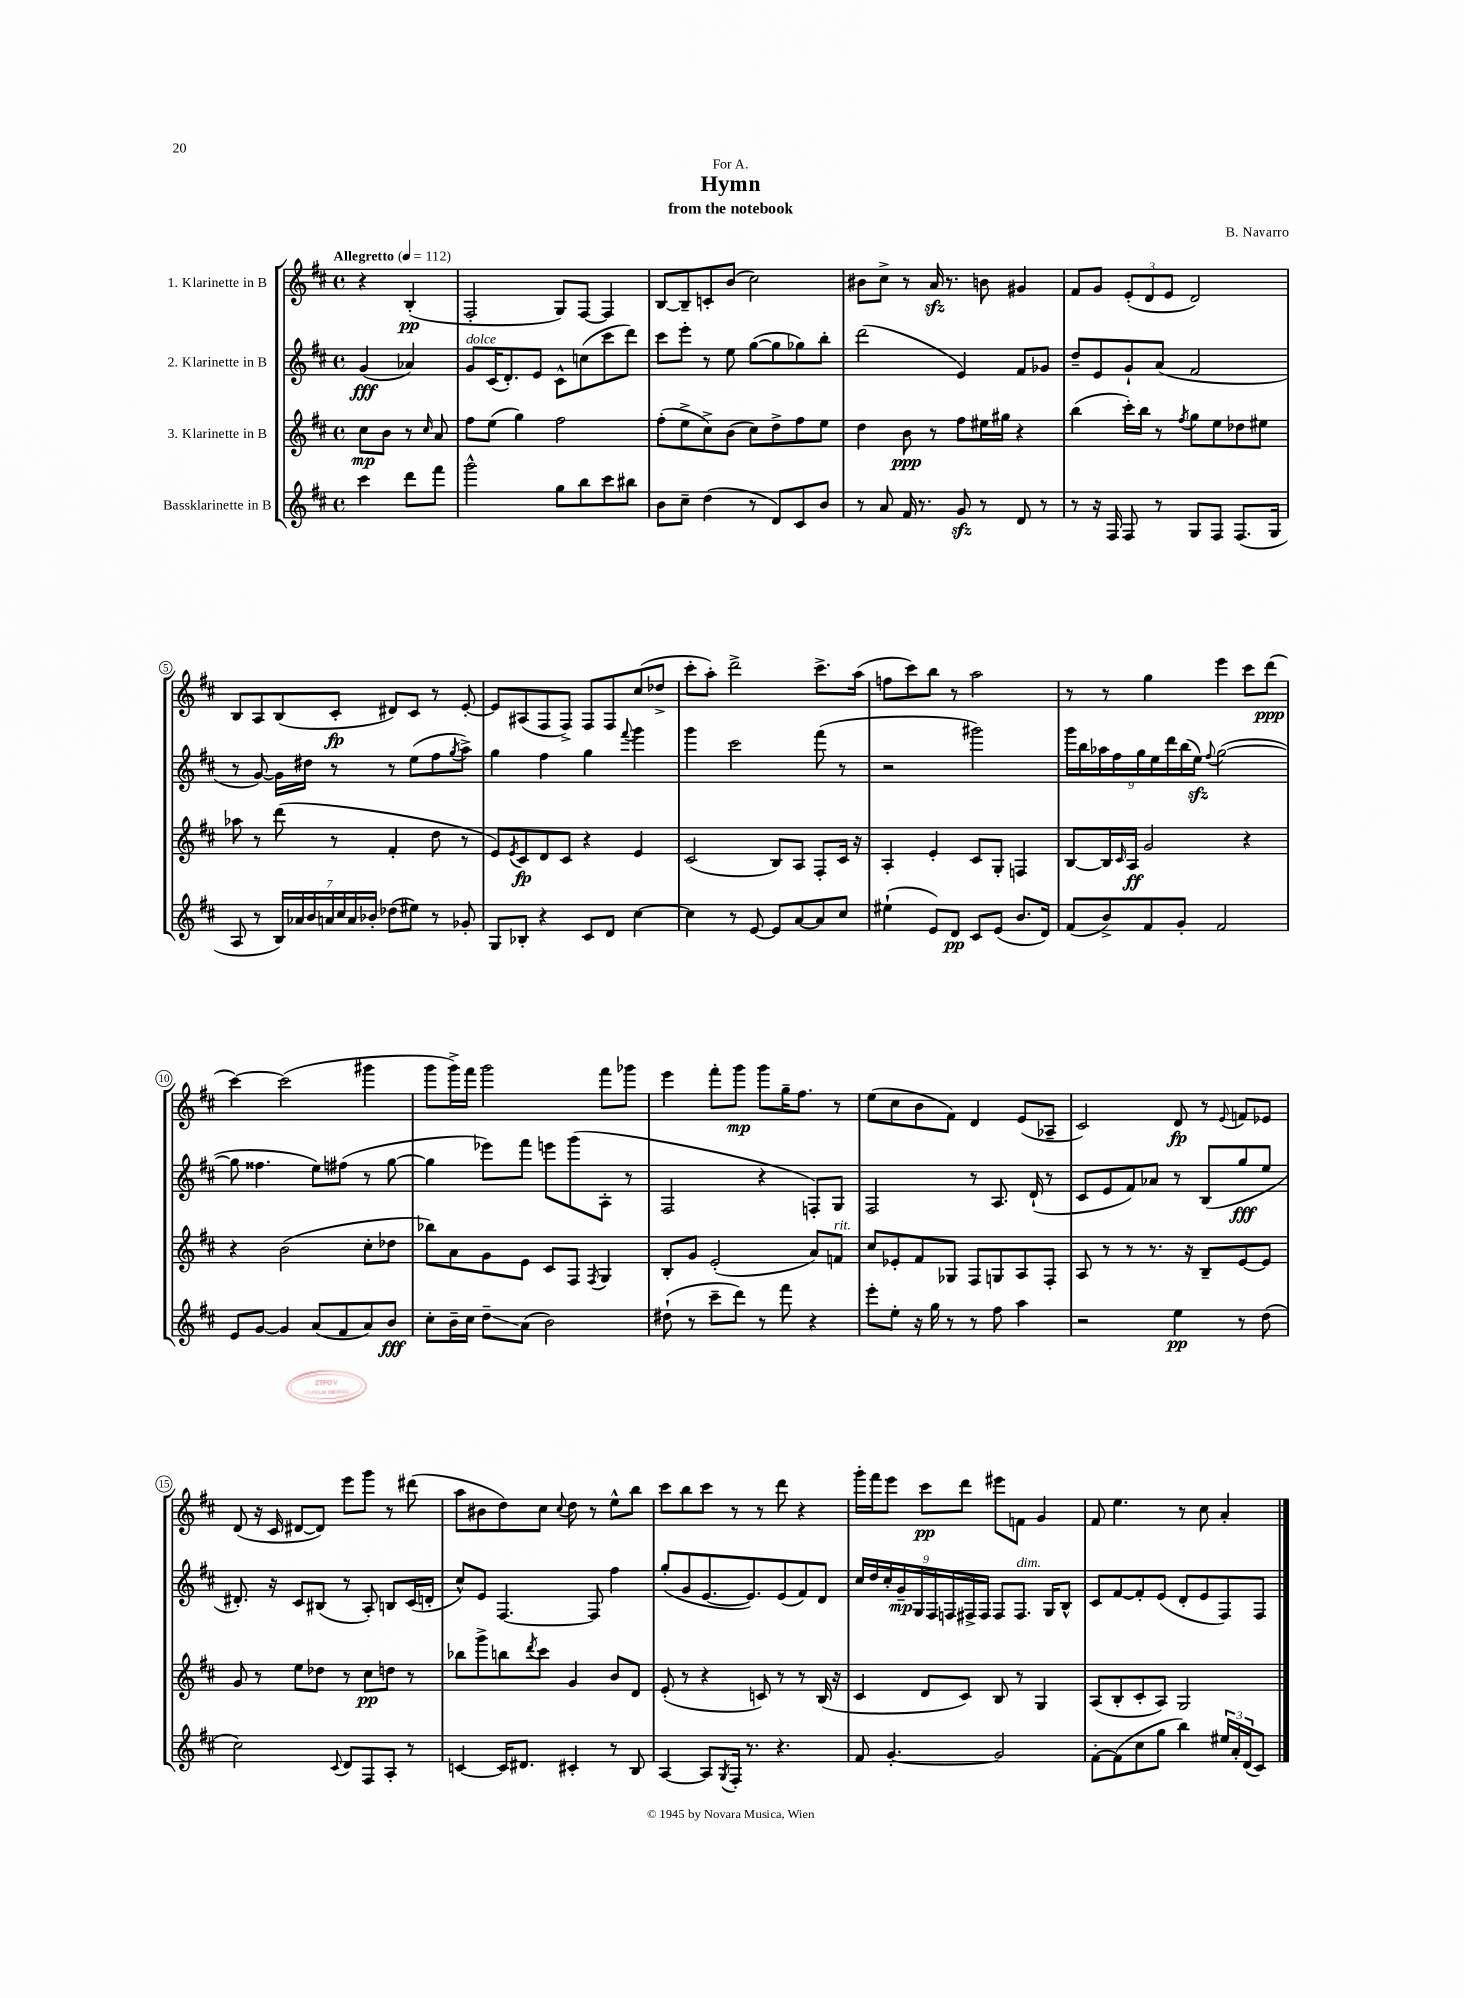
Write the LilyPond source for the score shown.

\header { title = "Hymn" composer = "B. Navarro" subtitle = "from the notebook" dedication = "For A." }
<<
\new StaffGroup <<
\new Staff = "s0" \with { instrumentName = "1. Klarinette in B" } {
    \clef treble \key d \major \defaultTimeSignature \time 4/4 \partial 2 \tempo "Allegretto" 4 = 112
    r4 b4-.\pp( |
    fis2-. g8) fis8~ fis4 |
    b8~ b8-- c'8-. b'8( cis''2) |
    bis'8 cis''8-> r8 a'16\sfz r8. b'8 gis'4 |
    fis'8 g'8 \tuplet 3/2 { e'8-.( d'8 e'8 } d'2) |
    b8 a8 b8( cis'8-.\fp dis'8) cis'8 r8 e'8~-. |
    e'8 ais8( fis8 fis8->) fis8 fis8 cis''8( des''8-> |
    cis'''8-. a''8-.) d'''2-> cis'''8.-> a''16( |
    f''8 cis'''8) b''8 r8 a''2 |
    r8 r8 g''4 e'''4 cis'''8 d'''8\ppp( |
    cis'''4~) cis'''2( gis'''4 |
    g'''8 g'''16->) fis'''16 g'''2 fis'''8 ges'''8 |
    e'''4 fis'''8-. g'''8\mp g'''8 g''16-- fis''8. r8 |
    e''8( cis''8 b'8 fis'8) d'4 e'8( aes8-- |
    cis'2) d'8\fp r8 \appoggiatura { e'8 } f'8 ees'8 |
    d'8( r16 cis'16 dis'8~ dis'8) e'''8 g'''8 r8 dis'''8( |
    a''8 bis'8 d''8) cis''8 \appoggiatura { cis''8 } d''8 r8 e''8-^ b''8 |
    cis'''8 b''8 cis'''8 r8 r8 d'''8 r4 |
    g'''16-. fis'''16 e'''8 cis'''8\pp d'''8 eis'''8 f'8 g'4 |
    fis'8 e''4. r8 cis''8 a'4-. \bar "|." |
}
\new Staff = "s1" \with { instrumentName = "2. Klarinette in B" } {
    \clef treble \key d \major \defaultTimeSignature \time 4/4 \partial 2
    g'4\fff( aes'4) |
    g'8^\markup { \italic "dolce" } cis'16( d'8.-.) e'8 cis'8-^ c''8( cis'''8 d'''8) |
    cis'''8 e'''8-. r8 e''8 g''8~( g''8 ges''8) b''8-. |
    d'''2( e'4) fis'8 ges'8 |
    d''8-- e'8 g'8-! a'8( fis'2 |
    r8 g'8~) g'16 dis''16 r8 r8 e''8( fis''8 \acciaccatura { g''8 } a''8->) |
    g''4 fis''4 g''4 \appoggiatura { fis'''8 } g'''4 |
    g'''4 cis'''2 fis'''8( r8 |
    r2 gis'''2) |
    \tuplet 9/8 { g'''16 b''16 aes''16 fis''16 g''16 e''16 d'''16 b''16( e''16\sfz) } \appoggiatura { fis''8 } g''2~( |
    g''8 fisis''4. e''8) fis''8( r8 g''8~ |
    g''4 ees'''8) fis'''8 e'''8 g'''8( a8-. r8 |
    fis2 r4 f8-.) g8 |
    fis2 r8 a8. d'16-!( r8 |
    cis'8 e'8 fis'8) aes'8 r8 b8( g''8\fff e''8 |
    dis'8.-.) r16 cis'8 bis8( r8 a8-.) b8 cis'16( d'16-. |
    cis''8-^) e'8 fis4.~ fis8 fis''4 |
    g''8-.( g'8 e'8.~ e'8.) e'8( fis'8) d'8 |
    \tuplet 9/8 { cis''16 d''16 cis''16-. g'16--\mp g16 fis16 f16 fis16-> fis16 } fis8 fis8.^\markup { \italic "dim." } g16 b8-^ |
    cis'8 fis'8~ fis'8-. e'8( d'8-. e'8 fis8) fis8 \bar "|." |
}
\new Staff = "s2" \with { instrumentName = "3. Klarinette in B" } {
    \clef treble \key d \major \defaultTimeSignature \time 4/4 \partial 2
    cis''8\mp b'8 r8 \grace { cis''16 } a'8 |
    fis''8 e''8( g''4) fis''2 |
    fis''8-.( e''8-> cis''8->) b'8( cis''8) d''8-> fis''8 e''8 |
    d''4 b'8\ppp r8 fis''8 eis''16 gis''16 r4 |
    b''4( cis'''16-.) b''16 r8 \acciaccatura { fis''8 } g''8 e''8 des''8 eis''8 |
    aes''8 r8 d'''8( r8 fis'4-. d''8 r8 |
    e'8) \acciaccatura { e'8 } cis'8\fp d'8 cis'8 r4 e'4 |
    cis'2( b8) a8 fis8-. cis'16 r16 |
    a4-. e'4-. cis'8 g8-. f4 |
    b8~ b16 \grace { cis'16 } a16\ff g'2 r4 |
    r4 b'2( cis''8-. des''8 |
    bes''8) a'8 g'8 e'8 cis'8 fis8 \acciaccatura { fis8 } g4 |
    b8-. g'8 e'2-.( a'8) f'8^\markup { \italic "rit." } |
    cis''8 ees'8-. fis'8 ges8 fis8 g8 a8 fis8-. |
    a8 r8 r8 r8. r16 b8-- e'8~ e'8 |
    g'8 r8 e''8 des''8 r8 cis''8\pp d''8 r8 |
    bes''8 g'''8-> b''8 \acciaccatura { d'''8 } cis'''8 g'4 b'8 d'8 |
    e'8-.( r8 r4 c'8) r8 r8 b16( r16 |
    cis'4 d'8 cis'8) b8 r8 g4 |
    a8( b8-. cis'8-. a8) g2 \bar "|." |
}
\new Staff = "s3" \with { instrumentName = "Bassklarinette in B" } {
    \clef treble \key d \major \defaultTimeSignature \time 4/4 \partial 2
    cis'''4 d'''8 fis'''8 |
    g'''2-^ g''8 b''8 cis'''8 bis''8 |
    b'8 cis''8-- d''4( r8 d'8) cis'8 b'8 |
    r8 a'8 fis'16 r8. g'8\sfz r8 d'8 r8 |
    r8 r16 fis16 fis8 r8 g8 fis8 fis8.( g16 |
    a8 r8 \tuplet 7/4 { b16) aes'16 b'16 a'16 cis''16 a'16 bes'16-. } des''8( eis''8) r8 ges'8-. |
    g8 bes8-. r4 cis'8 d'8 cis''4~ |
    cis''4 r8 e'8~ e'8 a'8~ a'8 cis''8 |
    eis''4-!( e'8) d'8\pp cis'8 e'8( b'8. d'16) |
    fis'8( b'8->) fis'8 g'8-. fis'2 |
    e'8 g'8~ g'4 a'8( fis'8 a'8) b'8\fff |
    cis''8-. b'16-- cis''16 d''8--\glissando a'8( b'2) |
    dis''8-!( r8 cis'''8-- d'''8) r8 fis'''8 r4 |
    e'''8-. e''8-. r16 g''16 r8 r8 fis''8 a''4 |
    r2 e''4\pp r8 d''8( |
    cis''2) \appoggiatura { cis'8 } d'8 fis8 a8-. r8 |
    c'4~ c'16 dis'8. cis'4-. r8 b8 |
    a4~ a8 \acciaccatura { g8 } fis16-. r8. r4. |
    fis'8 g'4.~-. g'2 |
    fis'8~-. fis'8( cis''8 g''8 b''4) \tuplet 3/2 { eis''16 a'16-. d'16( } cis'8) \bar "|." |
}
>>
>>
\layout { \context { \Score \override BarNumber.stencil = #(make-stencil-circler 0.1 0.3 ly:text-interface::print) } }
